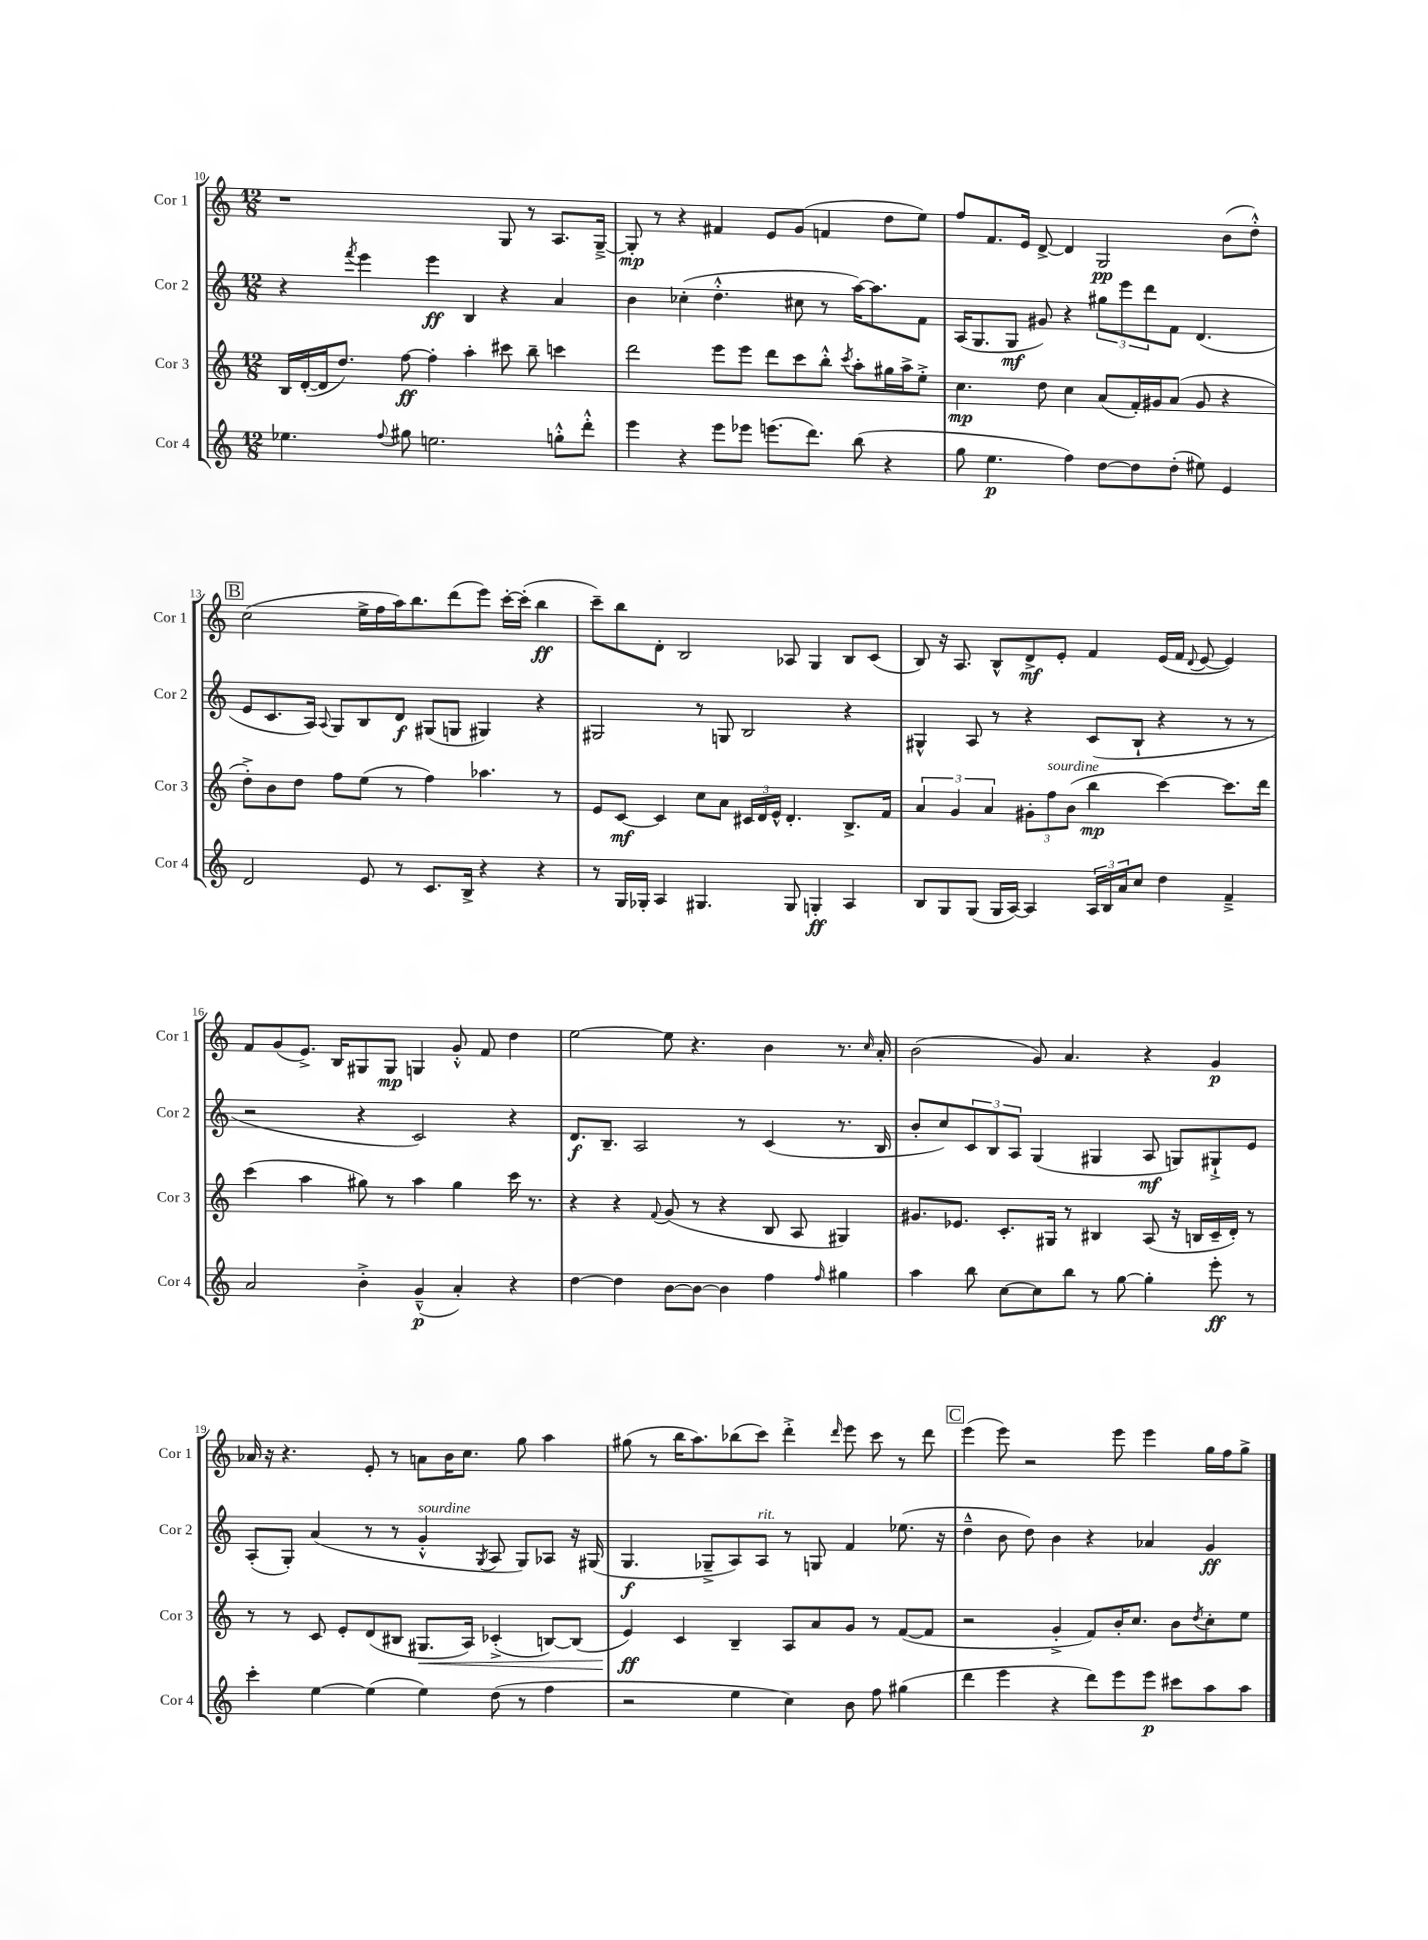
<<
\new StaffGroup <<
\new Staff = "s0" \with { instrumentName = "Cor 1" shortInstrumentName = "Cor 1" } {
    \clef treble \key c \major \numericTimeSignature \time 12/8
    r1 g8 r8 a8. g16~---> |
    g8-.\mp r8 r4 fis'4 e'8 g'8( f'4 d''8 e''8) |
    f''8 f'8. e'16 d'8~-> d'4 g2\pp b'8( d''8-.-^) |
    \mark \markup { \box "B" } c''2( e''16-> f''16 a''16) b''8. d'''8( e'''8) c'''16~-. c'''16-.( b''4\ff |
    c'''8--) b''8 d'8-. b2 aes8 g4 b8 c'8( |
    b8) r16 a8. b8-^ d'8->\mf e'8-. f'4 e'16( f'16 \appoggiatura { d'8 } e'8~ e'4) |
    f'8 g'8( e'8.->) b16 gis8 gis8\mp g4 g'8-.-^ f'8 d''4 |
    e''2~ e''8 r4. b'4 r8. \grace { c''16 } a'16-. |
    b'2( g'8) a'4. r4 g'4\p |
    aes'16 r16 r4. e'8-. r8 a'8 b'16 c''8. g''8 a''4 |
    gis''8( r8 b''16 a''8.) bes''8( c'''8) d'''4-.-> \grace { d'''16 } e'''8 c'''8 r8 d'''8 |
    \mark \markup { \box "C" } e'''4( e'''8) r2 e'''8 e'''4 g''16 f''16 g''8-> \bar "|." |
}
\new Staff = "s1" \with { instrumentName = "Cor 2" shortInstrumentName = "Cor 2" } {
    \clef treble \key c \major \numericTimeSignature \time 12/8
    r4 \acciaccatura { f'''8 } e'''4 e'''4\ff b4 r4 a'4 |
    b'4 ces''4-.( d''4.-.-^ cis''8 r8 a''16~) a''8. f'8 |
    a16( g8. g8\mf gis'8) r4 \tuplet 3/2 { gis''8 e'''8 d'''8 } f'8 d'4.( |
    \mark \markup { \box "B" } e'8 c'8. a16) \appoggiatura { a8 } g8 b8 d'8\f gis8( g8 gis4) r4 |
    gis2 r8 g8 b2 r4 |
    gis4-^ a8 r8 r4 c'8( b8-! r4 r8 r8 |
    r2 r4 c'2) r4 |
    d'8.\f b8.-- a2 r8 c'4( r8. b16 |
    b'8-. c''8) \tuplet 3/2 { c'8 b8 a8 } g4( gis4 a8\mf g8) gis8-!-> e'8 |
    a8-.( g8-.) a'4( r8 r8 g'4-.-^^\markup { \italic "sourdine" } \acciaccatura { g8 } a8 g8) aes8 r16 gis16( |
    g4.\f ges8---> a8) a8^\markup { \italic "rit." } r8 g8 f'4 ees''8.( r16 |
    \mark \markup { \box "C" } d''4---^ b'8 d''8) b'4 r4 aes'4 g'4\ff \bar "|." |
}
\new Staff = "s2" \with { instrumentName = "Cor 3" shortInstrumentName = "Cor 3" } {
    \clef treble \key c \major \numericTimeSignature \time 12/8
    b16 d'16~-.( d'16 d''8.) f''8~\ff f''4-. a''4-. cis'''8 b''8-- c'''4 |
    d'''2 e'''8 e'''8 d'''8 c'''8 b''8-.-^ \acciaccatura { c'''8 } a''8-. gis''16 a''16-> e''8-.-> |
    c''4.\mp d''8 c''4 a'8( f'16-.) gis'16 a'8( gis'8 r4 |
    \mark \markup { \box "B" } d''8-.->) b'8 d''8 f''8 e''8( r8 f''4) aes''4. r8 |
    e'8 c'8~\mf c'4 c''8 a'8 \tuplet 3/2 { cis'16 d'16 e'16-^ } d'4.-. b8.-> f'16 |
    \tuplet 3/2 { a'4 g'4 a'4 } \tuplet 3/2 { gis'8-. f''8^\markup { \italic "sourdine" } b'8( } b''4\mp c'''4~) c'''8. d'''16 |
    c'''4( a''4 gis''8) r8 a''4 gis''4 c'''16 r8. |
    r4 r4 \appoggiatura { f'8 } g'8( r8 r4 b8 a8 gis4) |
    gis'8. ees'8. c'8.-. gis16 r8 bis4 a8( r16 b16 c'16-- d'16-.) r8 |
    r8 r8 c'8 e'8-. d'8( bis8 gis8.\< a16) ces'4-.->( b8~) b8( |
    e'4\ff\!) c'4 b4-- a8 a'8 g'8 r8 f'8~( f'8 |
    \mark \markup { \box "C" } r2 g'4-.-> f'8) b'16-. c''8. b'8 \acciaccatura { d''8 } c''8-. e''8 \bar "|." |
}
\new Staff = "s3" \with { instrumentName = "Cor 4" shortInstrumentName = "Cor 4" } {
    \clef treble \key c \major \numericTimeSignature \time 12/8
    ees''4. \appoggiatura { f''8 } gis''8 e''2. g''8-.-^ d'''8-.-^ |
    e'''4 r4 e'''8 ees'''8 e'''8.( d'''8.) b''8( r4 |
    g''8 e''4.\p f''4) d''8~ d''8 d''8-.( eis''8) e'4 |
    \mark \markup { \box "B" } d'2 e'8 r8 c'8. b16-> r4 r4 |
    r8 g16 ges16-. a4 gis4. gis8 g4-.\ff a4 |
    b8 g8 g8( g16 a16~) a4 \tuplet 3/2 { a16 b16 a'16 } c''8 d''4 f'4---> |
    a'2 b'4-.-> g'4---^\p( a'4-.) r4 |
    d''4~ d''4 b'8~ b'8~ b'4 f''4 \grace { f''16 } gis''4 |
    a''4 b''8 c''8~ c''8 b''8 r8 g''8~ g''4-. e'''8-.\ff r8 |
    c'''4-. e''4~ e''4( e''4) d''8( r8 f''4 |
    r2 e''4 c''4) b'8 f''8 gis''4( |
    \mark \markup { \box "C" } d'''4 e'''4 r4 d'''8) e'''8 e'''8\p cis'''8 a''8 a''8 \bar "|." |
}
>>
>>
\layout { \context { \Score currentBarNumber = #10 } }
